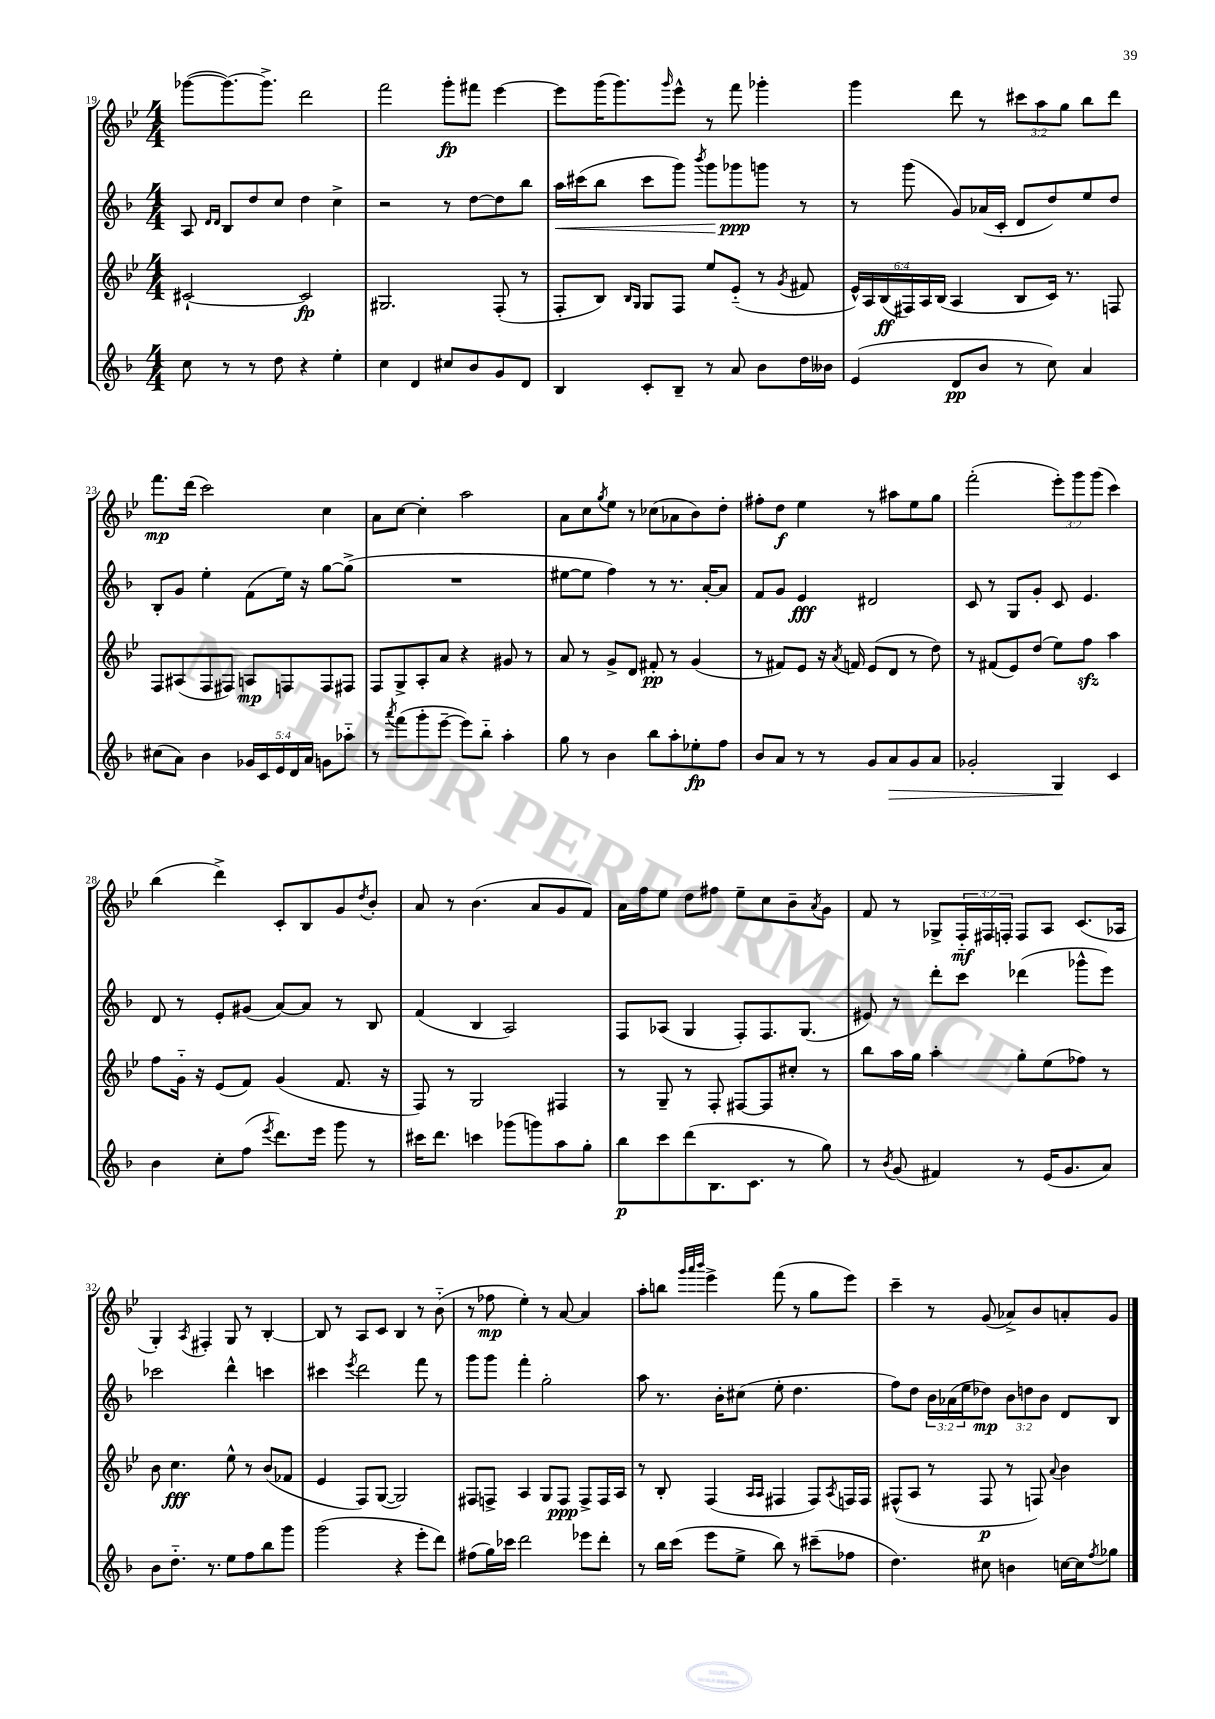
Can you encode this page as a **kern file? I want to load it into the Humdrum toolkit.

**kern	**kern	**kern	**kern
*staff4	*staff3	*staff2	*staff1
*clefG2	*clefG2	*clefG2	*clefG2
*k[b-]	*k[b-e-]	*k[b-]	*k[b-e-]
*M4/4	*M4/4	*M4/4	*M4/4
8cc\	[2c#`/	8A/	([8ggg-\L
.	.	16qqd/LL	.
.	.	16qqd/JJ	.
8r	.	8B-/L	8.ggg-\_)
8r	.	8dd/	.
.	.	.	8.ggg-^\]J
8dd\	.	8cc/J	.
4r	2c#/]	4dd\	2ddd\
4ee'\	.	4cc^\	.
=	=	=	=
4cc\	2.G#/	2r	2fff\
4d/	.	.	.
8cc#/L	.	8r	8ggg'\L
8b-/	.	[8dd\L	8fff#\J
8g/	(8F'/	8dd\]	[4eee-\
8d/J	8r	8bb-\J	.
=	=	=	=
4B-/	8F'/L	16aa\LL	8eee-\]L
.	.	(16ccc#\J	.
.	8B-/J)	8bb-\J	(16ggg\K
.	.	.	8.ggg\)
.	16qqB-/LL	.	.
.	16qqG/JJ	.	.
8c'/L	8G/L	8ccc#\L	.
.	.	.	16qqggg/
8B-~/J	8F/J	8ggg\J)	8eee-^^\J
.	.	8qbbb-/	.
8r	8ee-/L	8ggg\L	8r
8a/	(8e-'~/J	8ggg-\	8fff\
8b-\L	8r	8ggg\J	4ggg-'\
.	8qg/	.	.
16dd\L	8f#/	8r	.
16b--\JJ	.	.	.
=	=	=	=
(4e/	24e-^^/LL)	8r	4ggg\
.	24A/	.	.
.	(24B-/	.	.
.	24F#/)	(8ggg\	.
.	24A/	.	.
.	(24B-/JJ	.	.
8d/L	4A/	8g/L)	8ddd\
8b-/J	.	(16a-/L	8r
.	.	16c'/JJ	.
8r	8B-/L	8d/L	12ccc#\L
.	.	.	12aa\
8cc\)	16c/Jk)	8dd/)	.
.	.	.	12gg\J
.	8.r	.	.
4a/	.	8ee/	8bb-\L
.	8F/	8dd/J	8ddd\J
=	=	=	=
(8cc#\L	8F/L	8B-'/L	8.fff\L
8a\J)	(8A#/	8g/J	.
.	.	.	(16ddd\Jk
4b-\	8F/	4ee'\	2ccc\)
.	8F#/J)	.	.
20g-/LL	8A/L	(8f\L	.
20c/	.	.	.
20e/	.	.	.
.	8F/	16ee\Jk)	.
20d/	.	.	.
.	.	16r	.
20a/JJ	.	.	.
8g\L	8F/	[8gg\L	4cc\
8aa-'~\J	8F#/J	(8gg^\]J	.
=	=	=	=
8r	8F/L	1r	8a\L
8qaaa/	.	.	.
(8fff\L	8G^/	.	[8cc\J
8ggg'\	8A'/	.	4cc'\]
[8eee~\J	8a/J	.	.
8eee\]L)	4r	.	2aa\
8bb-'~\J	.	.	.
4aa'\	8g#/	.	.
.	8r	.	.
=	=	=	=
8gg\	8a/	[8ee#\L	8a\L
8r	8r	8ee#\]J	8cc\
.	.	.	8qgg/
4b-\	8g^/L	4ff\)	8ee-\J
.	8d/J	.	8r
8bb-\L	8f#'/	8r	(8cc-\L
8aa'\	8r	8.r	8a-\
8ee-'\	(4g/	.	8b-\)
.	.	[16a'/LK	.
8ff\J	.	8a/]J	8dd'\J
=	=	=	=
8b-/L	8r	8f/L	8ff#'\L
8a/J	8f#/L)	8g/J	8dd\J
8r	8e-/J	4e/	4ee-\
8r	16r	.	.
.	8qa/	.	.
.	16f/	.	.
8g/L	(8e-/L	2d#/	8r
8a/	8d/J	.	8aa#\L
8g/	8r	.	8ee-\
8a/J	8dd\)	.	8gg\J
=	=	=	=
2g-'/	8r	8c/	(2fff'\
.	(8f#/L	8r	.
.	8e-/)	8G/L	.
.	(8dd/J	8g'/J	.
4G/	8ee-\L)	8c/	12eee-'\L)
.	.	.	12ggg\
.	8ff\J	4.e/	.
.	.	.	(12ggg\J
4c/	4aa\	.	4ccc\)
=	=	=	=
4b-\	8ff\L	8d/	(4bb-\
.	16g'~\Jk	8r	.
.	16r	.	.
8cc'\L	(8e-/L	8e'/L	4ddd^\)
(8ff\J	8f/J)	(8g#/J	.
8qeee/	.	.	.
8.ddd\L)	(4g/	[8a/L)	8c'/L
.	.	8a/]J	8B-/
16eee\Jk	.	.	.
8ggg\	8.f/	8r	8g/
.	.	.	8qdd/
8r	.	8B-/	8b-'/J
.	16r	.	.
=	=	=	=
16ccc#\LK	8F/)	(4f/	8a/
8.ddd\J	.	.	.
.	8r	.	8r
4ccc\	2G/	4B-/	(4.b-\
(8ggg-\L	.	2A/)	.
8ggg\)	.	.	8a/L
8aa\	4F#/	.	8g/
8gg'\J	.	.	8f/J)
=	=	=	=
8bb-\L	8r	8F/L	16a\LL
.	.	.	16ff\J
8ccc\	8G~/	(8A-/J	8ee-\J
(8ddd\	8r	4G/	8dd\L
8.B-\	8F'/	.	8ff#\J
.	[8F#/L	8F'/L)	8ee-~\L
8.c\J	.	.	.
.	8F#/]	8.F/	8cc\
8r	8cc#'/J	.	8b-~\
.	.	(8.G/J	.
.	.	.	8qa/
8gg\)	8r	.	8g\J
=	=	=	=
8r	8bb-\L	8e#/)	8f/
8qb-/	.	.	.
(8g/	16aa\L	8r	8r
.	16gg\JJ	.	.
4f#/)	4aa'\	8ddd'\L	8G-^/L
.	.	8ccc\J	24F'~/L
.	.	.	24F#/
.	.	.	24F'/JJ
8r	8gg'\L	(4ddd-\	8F/L
(16e/LK	(8ee-\	.	8A/J
8.g/	.	.	.
.	8ff-\J)	8ggg-^^\L	(8.c/L
8a/J)	8r	8eee\J)	.
.	.	.	16A-/Jk
=	=	=	=
8b-\L	8b-\	2ccc-\	4G'/)
8.dd'~\J	4.cc\	.	.
.	.	.	8qA/
.	.	.	4F#'/
8.r	.	.	.
8ee\L	8ee-^^\	4ddd^^\	8G/
8ff\	8r	.	8r
8bb-\	(8b-/L	4ccc\	[4B-'/
8ggg\J	8f-/J	.	.
=	=	=	=
(2ggg\	4e-/	4ccc#\	8B-/]
.	.	.	8r
.	.	8qeee/	.
.	8F/L)	2ddd\	8A/L
.	([8G/J	.	8c/J
4r	2G/])	.	4B-/
8eee'\L	.	8fff\	8r
8ddd\J)	.	8r	(8b-'~\
=	=	=	=
(8ff#\L	8F#/L	8ggg\L	8r
16gg\L)	8F^/J	8ggg\J	8ff-\
16ccc-\JJ	.	.	.
2ddd\	4A/	4fff'\	4ee-'\)
.	8G/L	2gg'\	8r
.	8F/J	.	[8a/
8eee-\L	8F^/L	.	4a/]
8ddd'\J	16F/L	.	.
.	16A/JJ	.	.
=	=	=	=
8r	8r	8aa\	8aa'\L
16bb-\LL	8B-'/	8.r	8bb\J
(16ccc\JJ	.	.	.
.	.	.	32qqggg/LLL
.	.	.	32qqaaa/
.	.	.	32qqbbb-/JJJ
8eee\L	(4F/	.	4eee-^\
.	.	16b-'\LK	.
8ee^\J	.	(8cc#\J	.
.	16qqA/LL	.	.
.	16qqA/JJ	.	.
8bb-\)	4F#/	8ee'\	(8fff\
8r	.	4.dd\	8r
(8ccc#~\L	8F#/L)	.	8gg\L
.	8qA/	.	.
8ff-\J	16F/L	.	8eee-\J)
.	16F/JJ	.	.
=	=	=	=
4.dd\)	(8F#^^/L	8ff\L)	4ccc~\
.	8A/J	8dd\J	.
.	8r	24b-\LL	8r
.	.	(24a-\	.
.	.	24ee\J	.
8cc#\	8F#/	8dd-\J)	(8g/
4b\	8r	12b-\L	8a-^/L)
.	.	12dd\	.
.	8F/)	.	8b-/
.	.	12b-\J	.
.	8qqa/	.	.
[16cc\LL	4b-\	8d/L	8a'/
16cc\]J	.	.	.
8qff/	.	.	.
8gg-\J	.	8B-/J	8g/J
==	==	==	==
*-	*-	*-	*-
